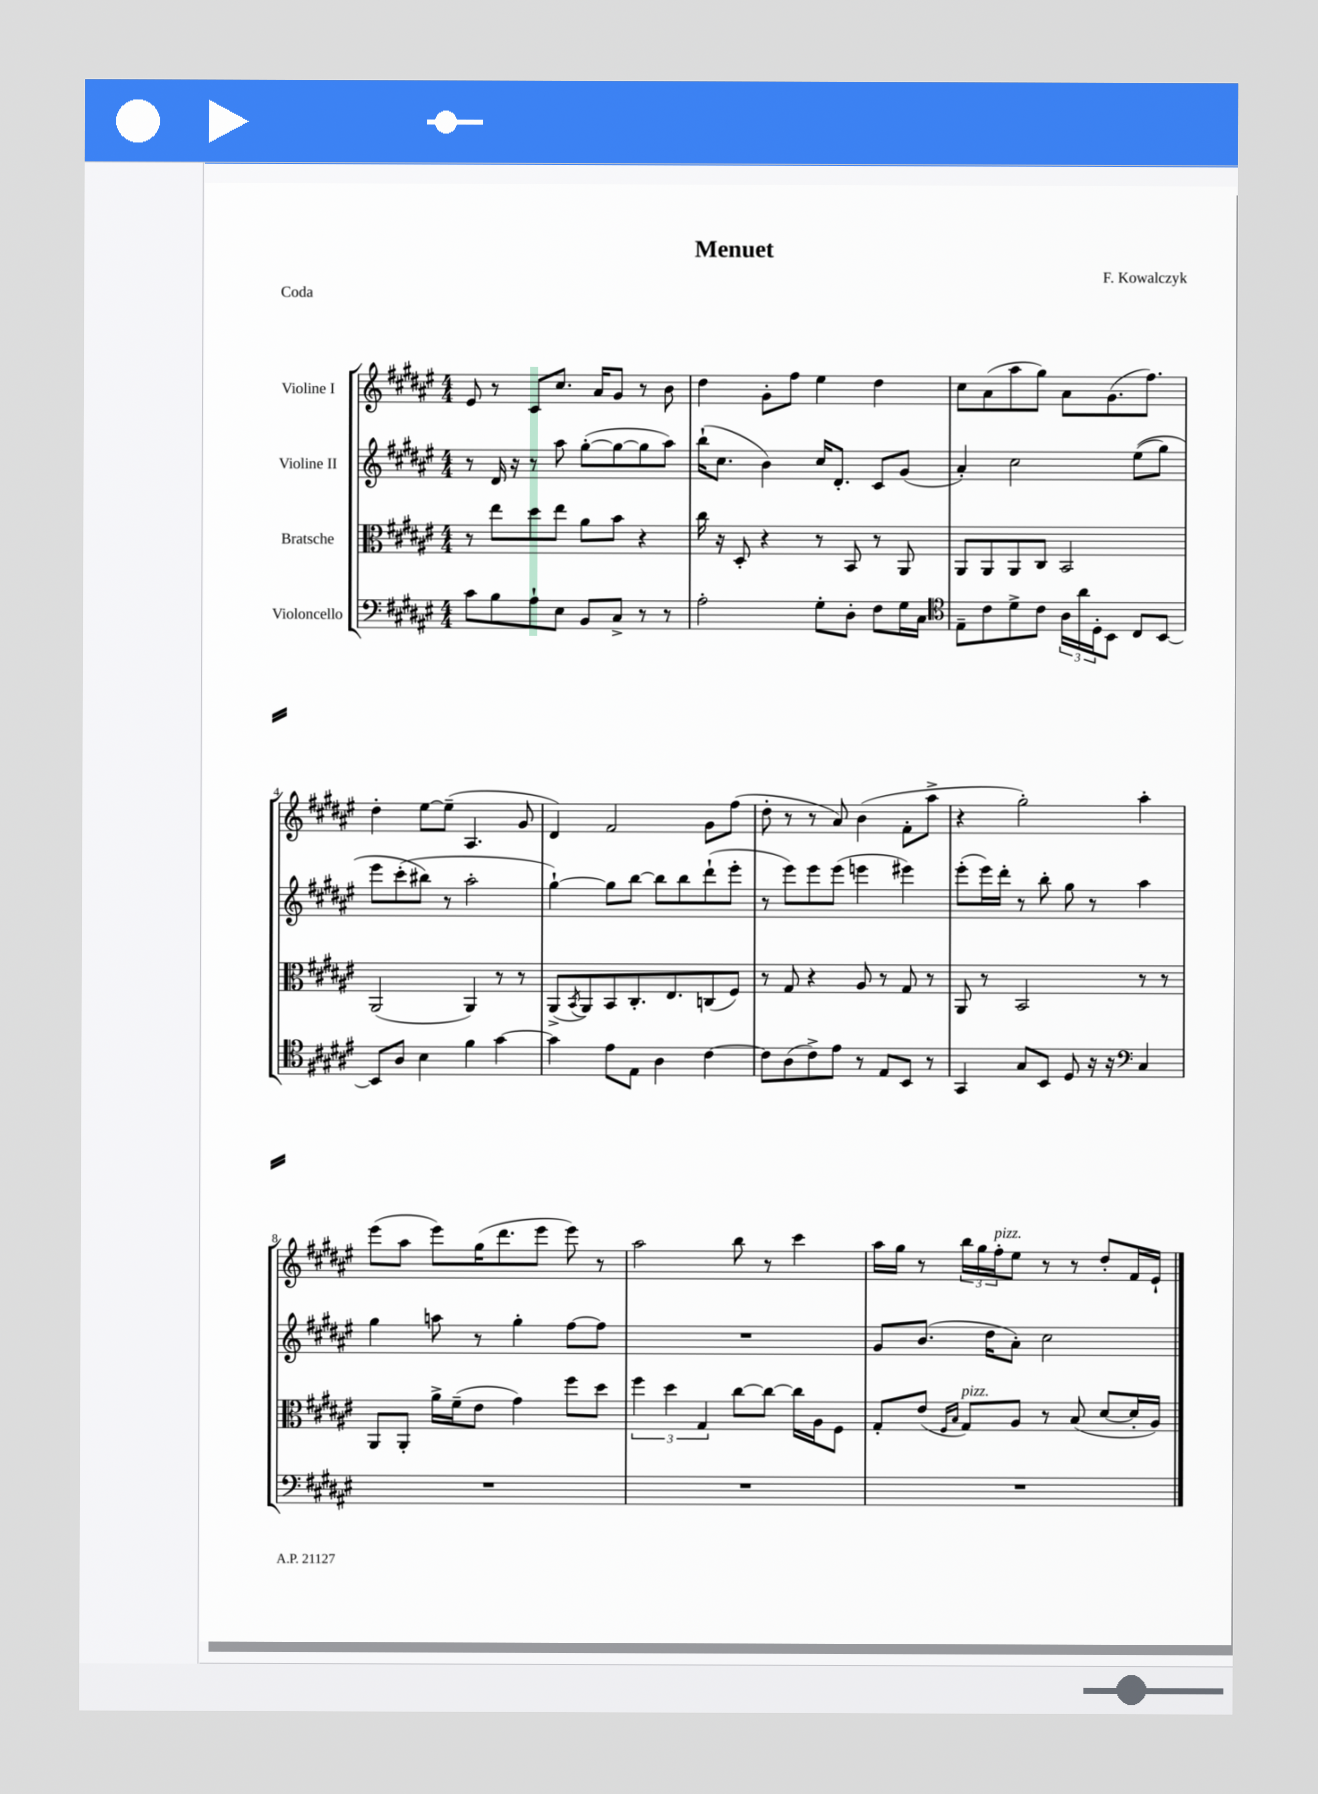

**kern	**kern	**kern	**kern
*part4	*part3	*part2	*part1
*staff4	*staff3	*staff2	*staff1
*I"Violoncello	*I"Bratsche	*I"Violine II	*I"Violine I
*clefF4	*clefC3	*clefG2	*clefG2
*k[f#c#g#d#a#e#]	*k[f#c#g#d#a#e#]	*k[f#c#g#d#a#e#]	*k[f#c#g#d#a#e#]
*M4/4	*M4/4	*M4/4	*M4/4
=1	=1	=1	=1
8c#\L	8r	8r	8e#/
8B\	8ee#\L	16d#/	8r
.	.	16r	.
8A#`\	8dd#\	8r	8c#/L
8E#\J	8ee#\J	8aa#\	8.cc#/J
8BB/L	8a#\L	([8gg#'\L	.
.	.	.	16a#/KL
8C#^/J	8b\J	8gg#\_	8g#/J
8r	4r	8gg#\]	8r
8r	.	8aa#\J)	8b\
=2	=2	=2	=2
2A#'\	16cc#\	(16bb`\KL	4dd#\
.	16r	8.cc#\J	.
.	8D#'/	.	.
.	4r	4b\)	8g#'\L
.	.	.	8ff#\J
8G#'\L	8r	16cc#/KL	4ee#\
.	.	8.d#'/J	.
8D#'\J	8BB/	.	.
8F#\L	8r	8c#/L	4dd#\
16G#\L	8AA#/	(8g#/J	.
16C#\JJ	.	.	.
=3	=3	=3	=3
*clefC4	*	*	*
8E#~\L	8AA#/L	4a#'/)	8cc#\L
8c#\	8AA#/	.	(8a#\
8d#^\	8AA#/	2cc#\	8aa#\
8c#\J	8C#/J	.	8gg#\J)
24A#\LL	2BB/	.	8a#\L
24a#\	.	.	.
24D#'\J	.	.	.
8BB\J	.	.	(8.g#\
8C#/L	.	((8ee#\L	.
.	.	.	8.ff#\J)
[8BB/J	.	8gg#\J)	.
!!LO:LB:g=z
=4	=4	=4	=4
8BB/L]	(2AA#/	8eee#\L	4dd#'\
8A#/J	.	(8ccc#'\	.
4B\	.	8bb#X\J)	[8ee#\L
.	.	8r	(8ee#~\J]
4f#\	4AA#/)	2aa#'\	4.A#/
[4g#\	8r	.	.
.	8r	.	8g#/
=5	=5	=5	=5
4g#\]	(8AA#^/L	[4gg#`\)	4d#/)
.	8qBB/	.	.
.	8AA#/)	.	.
8e#\L	8BB/	8gg#\L]	2f#/
8E#\J	8.C#'/	[8bb\J	.
4A#\	.	8bb\L]	.
.	8.E#/	.	.
.	.	8bb\	.
[4c#\	(8Cn/	(8ddd#`\	8g#\L
.	8F#/J)	8eee#'\J	(8ff#\J
=6	=6	=6	=6
8c#\L]	8r	8r	8dd#'\
(8A#\	8G#/	8eee#\L)	8r
8c#^\)	4r	8eee#\	8r
8e#\J	.	(8eee#\J	8a#/)
8r	8A#/	4eeen\	(4b\
8E#/L	8r	.	.
8BB/J	8G#/	4eee#X\)	8f#'\L
8r	8r	.	8aa#^\J
=7	=7	=7	=7
4GG#/	8AA#/	(8eee#'\L	4r
.	8r	16eee#\L)	.
.	.	16ddd#'\JJ	.
8G#/L	2BB/	8r	2gg#'\)
8BB/J	.	8bb'\	.
8D#/	.	8gg#\	.
16r	.	8r	.
16r	.	.	.
*clefF4	*	*	*
4C#/	8r	4aa#\	4aa#'\
.	8r	.	.
!!LO:LB:g=z
=8	=8	=8	=8
1r	8AA#/L	4gg#\	(8eee#\L
.	8AA#'/J	.	8aa#\J
.	16a#^\LL	8aan\	8eee#\L)
.	(16f#~\J	.	.
.	8e#\J	8r	(16gg#\K
.	.	.	8.ddd#\
.	4g#\)	4gg#'\	.
.	.	.	8eee#\J
.	8ff#\L	[8ff#\L	8eee#\)
.	8dd#\J	8ff#\J]	8r
=9	=9	=9	=9
1r	6ff#\	1r	2aa#\
.	6dd#\	.	.
.	6G#/	.	.
.	[8cc#\L	.	8bb\
.	8cc#\J_	.	8r
.	16cc#\LL]	.	4ccc#\
.	16A#\J	.	.
.	8F#\J	.	.
=10	=10	=10	=10
1r	8G#'/L	8g#/L	16aa#\LL
.	.	.	16gg#\JJ
.	(8e#/J	(8.b/J	8r
.	16qqF#/LL	.	.
.	16qqB/JJ	.	.
!	!LO:TX:a:i:t=pizz.	!	!
.	8G#/L)	.	24bb\LL
.	.	.	24gg#\
.	.	16dd#\KL	.
!	!	!	!LO:TX:a:i:t=pizz.
.	.	.	24ff#'\J
.	8A#/J	8a#'\J)	8ee#\J
.	8r	2cc#\	8r
.	(8B/	.	8r
.	[8d#/L	.	8dd#'/L
.	16d#'/L]	.	16f#/L
.	16A#/JJ)	.	16e#`/JJ
==	==	==	==
*-	*-	*-	*-
